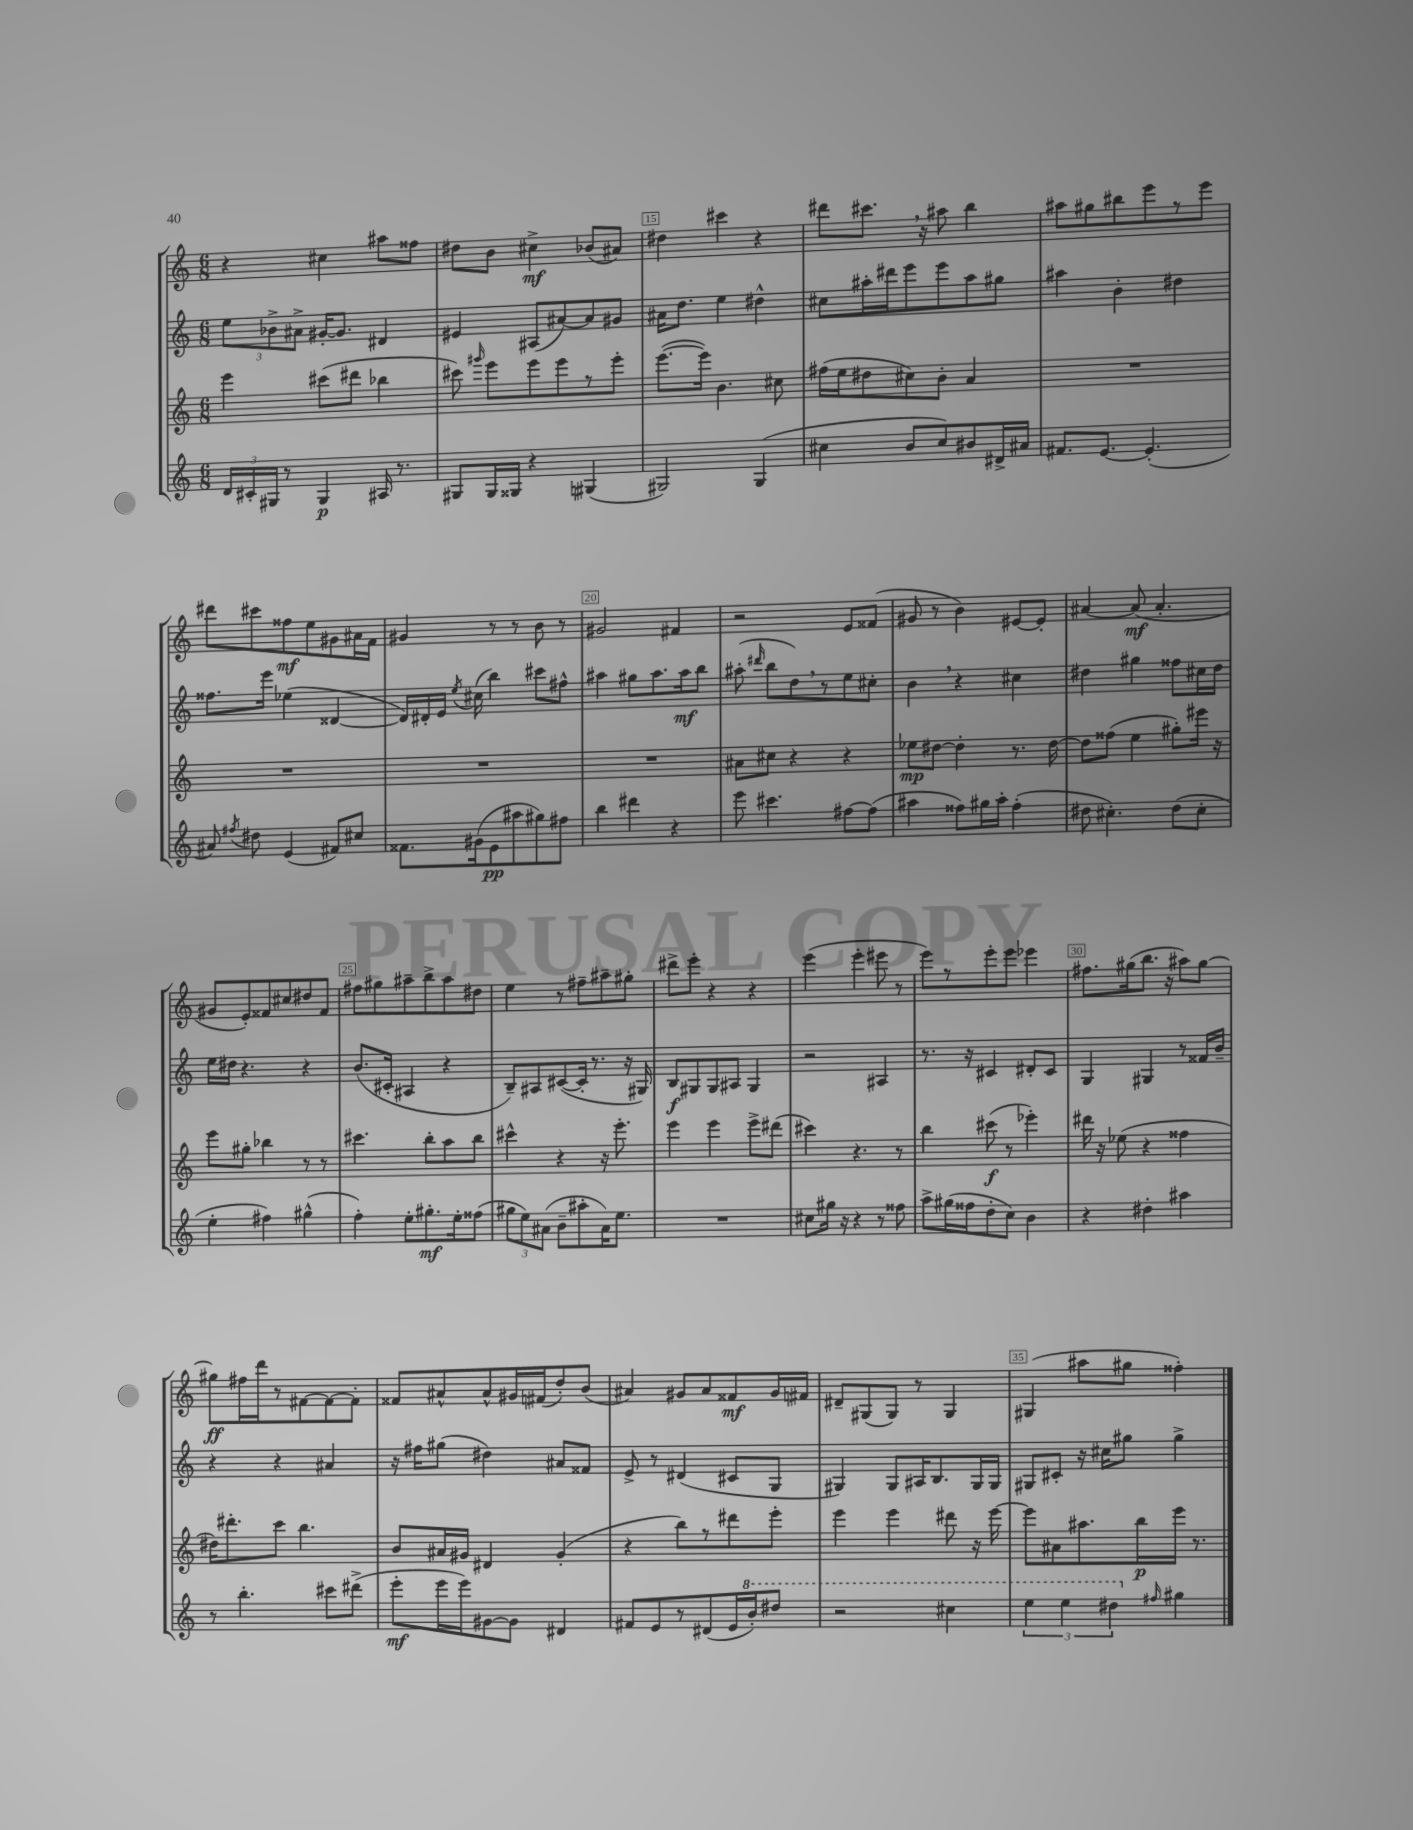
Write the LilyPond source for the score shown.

<<
\new StaffGroup <<
\new Staff = "s0" {
    \clef treble \key c \major \numericTimeSignature \time 6/8
    \autoBeamOff r4 cis''4 ais''8[ fisis''8] |
    dis''8[ b'8] cis''4->\mf bes'8[( ais'8]) |
    dis''4 cis'''4 r4 |
    dis'''8[ cis'''8.] \breathe r16 ais''8 b''4 |
    ais''8[ gis''8 bis''8 e'''8 r8 e'''8] |
    dis'''8[ cis'''8 fisis''8\mf e''8 gis'8 ais'16 f'16] |
    gis'4 r8 r8 b'8 r8 |
    gis'2 fis'4 |
    r2 e'8[ fisis'8]( |
    gis'8 r8 b'4) eis'8[~ eis'8]-. |
    ais'4~ ais'8\mf( ais'4.-. |
    gis'8[ e'8-.) fisis'8 cis''8 dis''8 fisis'8] |
    fis''8[ gis''8 ais''8-- b''8-> ais''8 dis''8] |
    e''4 r8 fis''8[-- ais''8-- gis''8]-. |
    dis'''8[-> e'''8]-. r4 r4 |
    e'''4( e'''4-. eis'''8 r8 |
    e'''8[) r8 e'''8-. e'''8] ees'''4 |
    fis''8.[ gis''16( b''8.] r16 ais''8[) gis''8]~ |
    gis''8[\ff fis''16 d'''16 r8 fis'8~ fis'8~ fis'8]-. |
    fisis'8[ ais'8-^ ais'8-^ gis'16 fis'16( d''8-.) b'8]( |
    ais'4) gis'8[ ais'8 fisis'8\mf gis'16 fis'16] |
    dis'8[-- gis8( gis8]) r8 gis4 |
    gis4( ais''8[ gis''8] fisis''4-.) \bar "|." |
}
\new Staff = "s1" {
    \clef treble \key c \major \numericTimeSignature \time 6/8
    \autoBeamOff \tuplet 3/2 { e''8[ bes'8-> ais'8]-> } gis'16[~-. gis'8.] dis'4 |
    eis'4 ais8[( ais'8~) ais'8 gis'8] |
    ais'16[ d''8.] e''4 dis''4-^ |
    cis''8[ ais''16-. dis'''16 e'''8 e'''8 ais''8 gis''8] |
    ais''4 b'4-. dis''4 |
    fisis''8.[ e'''16] ees''4( disis'4~ |
    disis'16[) dis'16-. e'16] \acciaccatura { e''8 } cis''16( b''4) cis'''8[ fis''8]-^ |
    ais''4 gis''8[ ais''8. ais''16\mf b''8] |
    ais''8-.( \grace { dis'''16 } b''8[ d''8) \breathe r8 e''8 cis''8]-. |
    b'4 \breathe r4 cis''4 |
    dis''4 gis''4 fisis''8[ cis''16 dis''16] |
    e''16[ dis''16] r4. r4 |
    b'8.[( cis'16]-. ais4 r4 |
    b8[--) ais8 cis'8~( cis'16]-. r8. r16 gis16) |
    b8[\f gis8 gis8 ais8] gis4 |
    r2 ais4 |
    r8. r16 cis'4 dis'8[-. cis'8] |
    g4 gis4 r8 fisis'16[ b'16]-- |
    r4 r4 ais'4 |
    r16 fis''16[ gis''8]( dis''4) ais'8[ fisis'8] |
    e'8-> r8 dis'4( cis'8[ g8] |
    gis4) gis8[ ais16 b8. gis16 gis16] |
    gis8[ cis'8]-. r16 cis''16[ gis''8] gis''4-> \bar "|." |
}
\new Staff = "s2" {
    \clef treble \key c \major \numericTimeSignature \time 6/8
    \autoBeamOff e'''4 cis'''8[( dis'''8] bes''4 |
    cis'''8) \grace { gis'''16 } e'''8[ e'''8 e'''8 r8 e'''8]-. |
    e'''8.[~( e'''16]) b'4. cis''8 |
    fis''16[( e''16 dis''8 cis''8) b'8]-. a'4 |
    R2. |
    R2. |
    R2. |
    R2. |
    ais'8[ cis''8] r4 r4 |
    ees''8[\mp dis''8]~ dis''4-. r8. dis''16~ |
    dis''8[ fisis''8]( e''4 gis''8[-.) eis'''16] r16 |
    e'''8[ gis''8]-. bes''4 r8 r8 |
    cis'''4. b''8[-. a''8 b''8] |
    cis'''4-^ r4 r16 e'''8.-. |
    e'''4 e'''4 e'''8[-> dis'''8]( |
    cis'''4) r4. r8 |
    b''4 cis'''8\f( r8 ees'''4-.) |
    dis'''16 r16 ees''8( r4 fisis''4 |
    dis''16[) dis'''8.-. c'''8] b''4. |
    b'8[ ais'16 gis'16] dis'4 gis'4-.( |
    r4 b''8[) r8 dis'''8 e'''8]-. |
    e'''4 e'''4 dis'''8 r16 e'''16~ |
    e'''8[ ais'8 ais''8. b''16\p e'''16] r8. \bar "|." |
}
\new Staff = "s3" {
    \clef treble \key c \major \numericTimeSignature \time 6/8
    \autoBeamOff \tuplet 3/2 { d'16[ cis'16-. gis16] } r8 gis4\p ais16 r8. |
    gis8[ gis16 gisis16] r4 gis4( |
    gis2) gis4( |
    cis''4 b'8[ cis''8) bis'8 dis'16-> ais'16] |
    fis'8.[ e'8.]~ e'4.-.( |
    ais'8) \acciaccatura { fis''8 } dis''8 e'4( fis'8[) cis''8] |
    fisis'8.[ gis'16( e'8\pp ais''8 gis''8) fis''8] |
    b''4 dis'''4 r4 |
    e'''8 cis'''4. fis''8[~ fis''8]( |
    ais''4 fisis''8[) gis''16 ais''16]-. fisis''4-.( |
    dis''8 cis''4.-.) dis''8[( cis''8]-. |
    e''4-. fis''4) gis''4-^( |
    f''4-.) e''8[-. gis''8.-.\mf e''16-. fisis''8]( |
    \tuplet 3/2 { gis''8[ e''8) ais'8]( } b'8[-- ais''8-. ais'16) e''8.] |
    R2. |
    cis''8[ gis''16] r16 r4 r8 fisis''8 |
    a''8[-> gis''16( fisis''16 d''8-. c''8]) b'4 |
    r4 dis''4-. ais''4 |
    r8 b''4.-. cis'''8[ dis'''8]->( |
    e'''8[-.\mf e'''16 e'''16) gis'8~ gis'8] dis'4 |
    fis'8[ e'8 r8 dis'8( e'16 \ottava #1 b''16-.) dis'''8] |
    r2 cis'''4 |
    \tuplet 3/2 { e'''4 e'''4 dis'''4 \ottava #0 } \grace { fis''16 } gis''4 \bar "|." |
}
>>
>>
\layout { \context { \Score currentBarNumber = #13 \override BarNumber.break-visibility = ##(#f #t #t) barNumberVisibility = #(every-nth-bar-number-visible 5) \override BarNumber.stencil = #(make-stencil-boxer 0.1 0.3 ly:text-interface::print) } }
